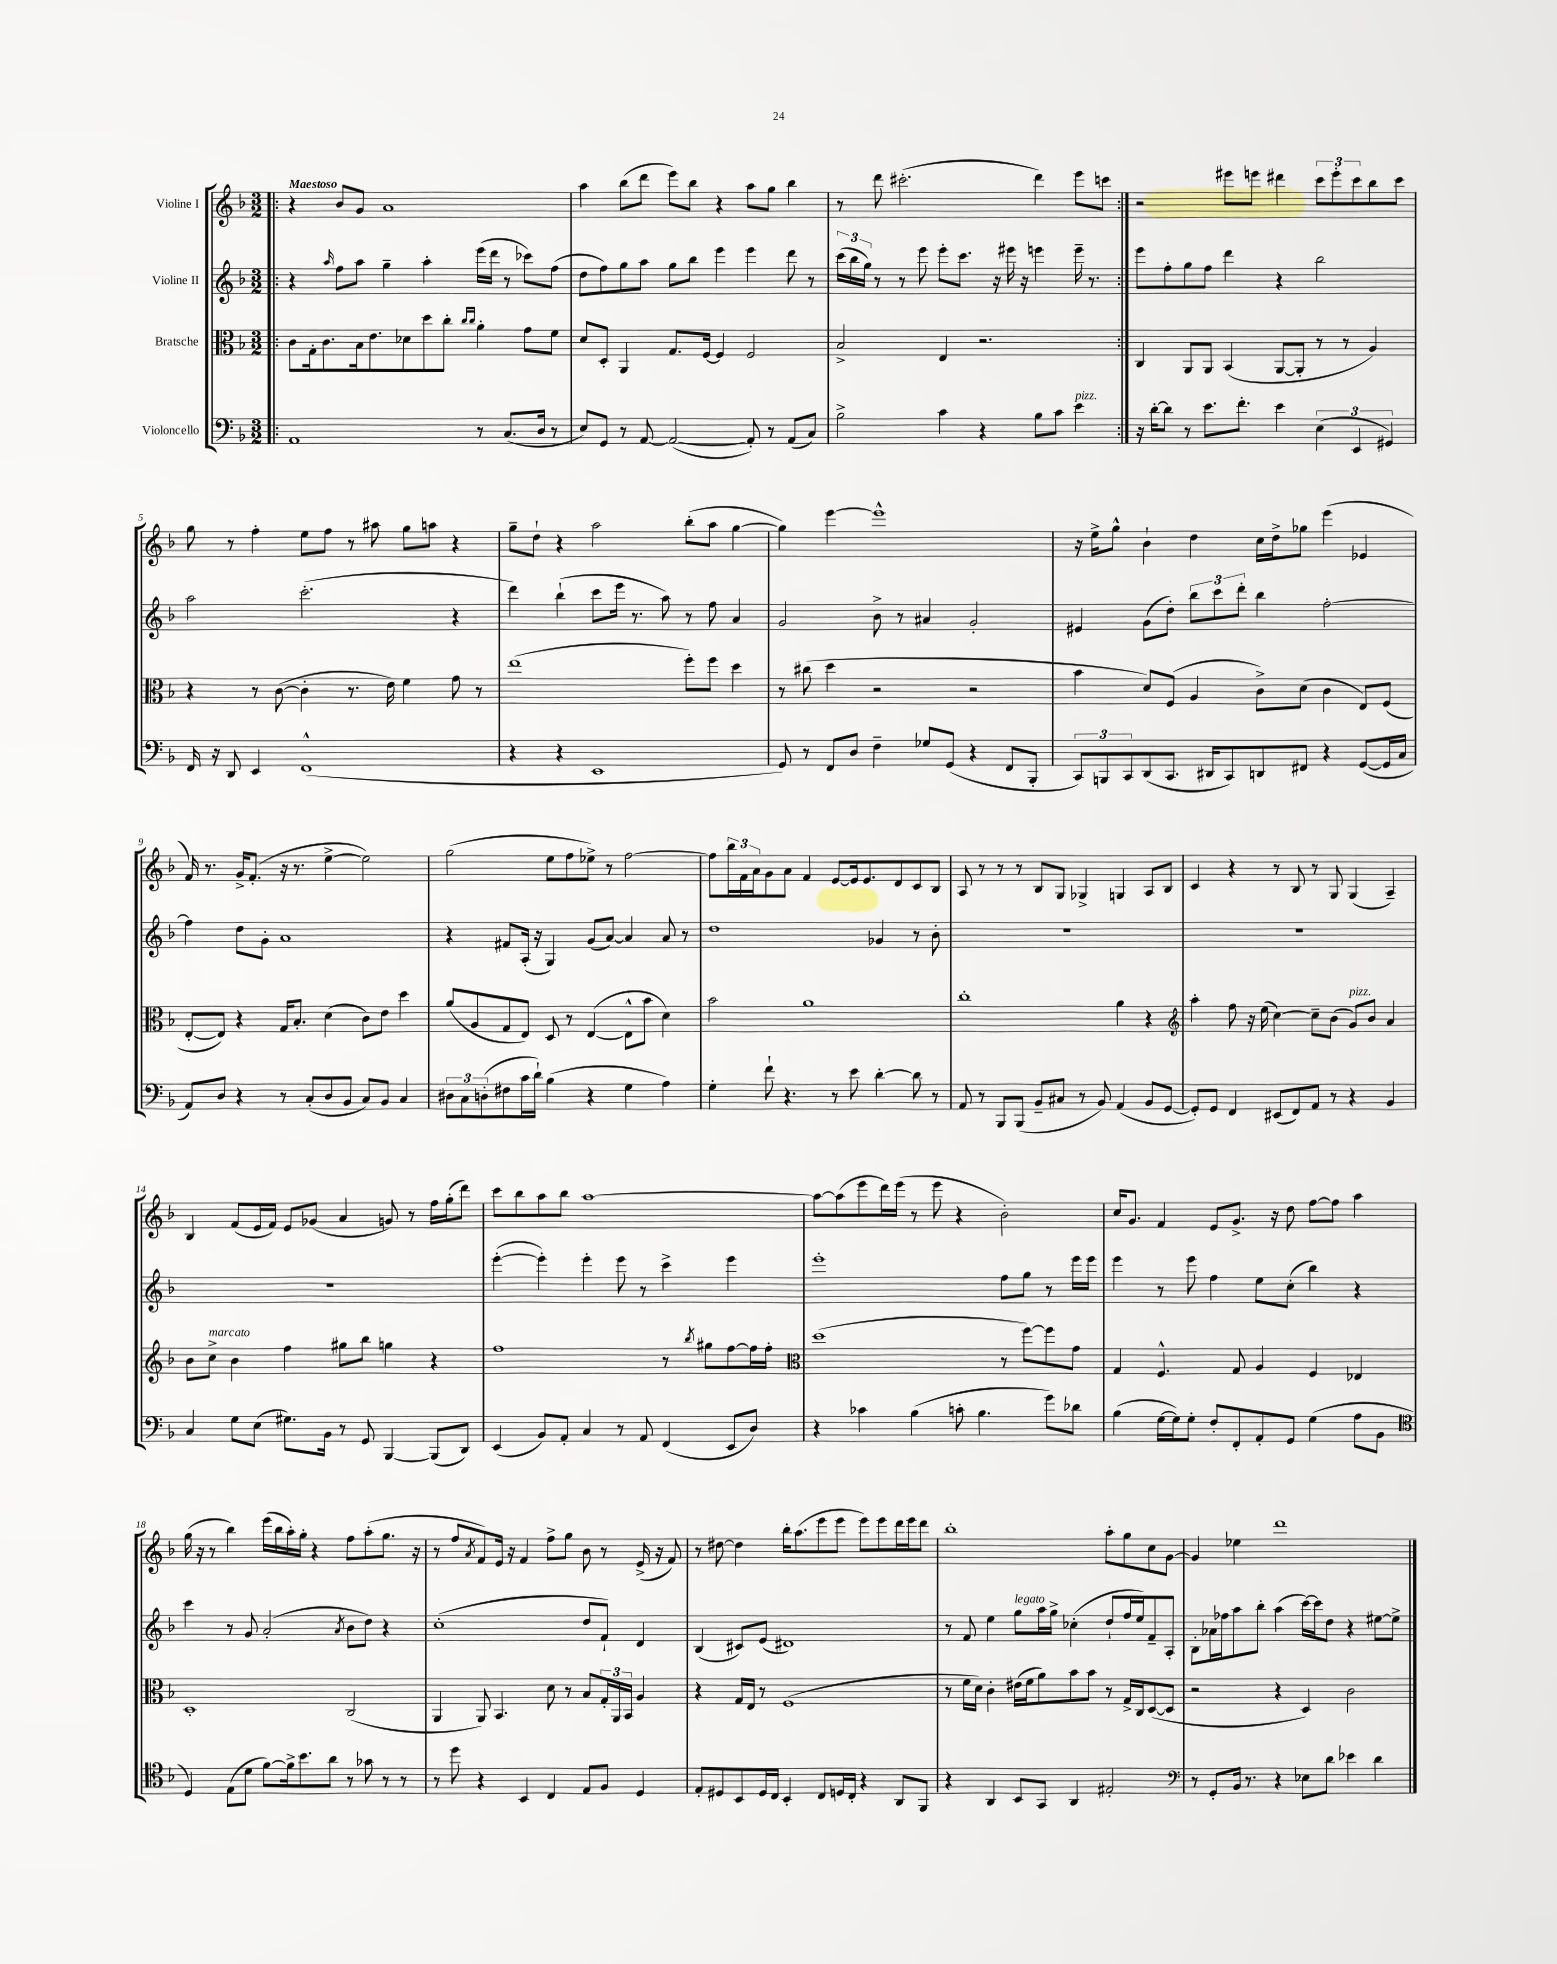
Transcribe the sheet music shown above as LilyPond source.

<<
\new StaffGroup <<
\new Staff = "s0" \with { instrumentName = "Violine I" } {
    \clef treble \key f \major \numericTimeSignature \time 3/2 \tempo "Maestoso"
    \repeat volta 2 { \bar ".|:" r4 bes'8 g'8 a'1 |
    a''4 bes''8( d'''8 e'''8) bes''8 r4 a''8 g''8 bes''4 |
    r8 d'''8 cis'''2.-.( d'''4) e'''8 c'''8 | }
    r2 eis'''8 e'''8 dis'''4 \tuplet 3/2 { c'''8 e'''8-. c'''8 } bes''8 c'''8 |
    g''8 r8 f''4-. e''8 f''8 r8 ais''8 g''8 a''8 r4 |
    g''8-- d''8-! r4 a''2 bes''8-.( a''8 g''4~ |
    g''4) e'''4~ e'''1-^ |
    r16 e''16-> g''8-^ bes'4-! d''4 c''16 d''16-> ges''8 e'''4( ees'4 |
    f'16) r8. g'16-> f'8.-.( r16 r8. e''4~-> e''2) |
    g''2( e''8 f''8 ees''8->) r8 f''2~ |
    f''8 \tuplet 3/2 { bes''16 f'16 a'16 } g'8 a'8 f'4 e'8~ e'16 e'8. d'8 c'8 bes8 |
    a8 r8 r8 r8 bes8 g8 ges4-> g4 a8 bes8 |
    c'4 r4 r8 bes8 r8 g8 g4( a4--) |
    bes4 f'8( e'16 f'16) e'8 ges'8( a'4 g'8) r8 f''16 g''16-.( d'''8) |
    c'''8 bes''8 a''8 bes''8 a''1~ |
    a''8~ a''8( e'''8 d'''16) e'''16( r8 e'''8 r4 bes'2-.) |
    c''16 g'8. f'4 e'8 g'8.-> r16 d''8 f''8~ f''8 a''4 |
    g''16( r16 r8 bes''4) e'''16( bes''16 a''16-.) g''16-. r4 f''8 a''8-.( g''8. r16 |
    r8 f''8 \acciaccatura { a'8 } f'8) e'16 r16 f'4 f''8-> g''8 bes'8 r8 e'16->( r16 f'8) |
    r8 dis''8~ dis''4 bes''16-. a''8.( e'''8 e'''8 e'''8) e'''8 d'''16 e'''16 d'''8 |
    bes''1-. a''8-. g''8 c''8 g'8~ |
    g'4 ees''4 d'''1 \bar "|." |
}
\new Staff = "s1" \with { instrumentName = "Violine II" } {
    \clef treble \key f \major \numericTimeSignature \time 3/2
    \repeat volta 2 { \bar ".|:" r4 \grace { a''16 } f''8 a''8 g''4-- a''4-. e'''16( d'''16 r8 ces'''8) f''8( |
    d''8 f''8) g''8 a''8 g''8 bes''8 e'''4 e'''4 d'''8 r8 |
    \tuplet 3/2 { c'''16( bes''16 g''16) } r8 r8 e'''8 e'''8-. c'''8. r16 eis'''16 r16 e'''4 e'''16-- r8. | }
    e'''8 f''8-. g''8 f''8 d'''4 r4 bes''2 |
    a''2 c'''2.-.( r4 |
    d'''4) bes''4-!( c'''8 e'''16 r8. a''8) r8 f''8 a'4 |
    g'2 bes'8-> r8 ais'4 g'2-. |
    eis'4 g'8( d''8-.) \tuplet 3/2 { bes''8 c'''8 d'''8-. } bes''4 f''2~-. |
    f''4 d''8 g'8-. a'1 |
    r4 fis'8 a16-.( r16 g4) g'8( a'8~) a'4 a'8 r8 |
    d''1 ges'4 r8 bes'8-. |
    R1. |
    R1. |
    R1. |
    e'''4~-.( e'''4-.) e'''4-. e'''8 r8 c'''4-> e'''4 |
    e'''1-. f''8 g''8 r8 e'''16 e'''16 |
    e'''4 r8 e'''8 f''4 e''8 c''8-.( bes''4) r4 |
    c'''4 r8 g'8 a'2-.( \acciaccatura { a'8 } bes'8 d''8) r4 |
    c''1-.( d''8 f'8-!) d'4 |
    bes4( cis'8) e'8( dis'1) |
    r8 f'8 e''4 g''8^\markup { \italic "legato" } a''16 g''16-> ces''4-.( d''8-! f''16 e''16) f'8-- a8-. |
    bes8-. aes'16 fes''16 a''8 bes''8-. a''4( c'''16~) c'''16 d''8 r4 eis''8~ eis''8-> \bar "|." |
}
\new Staff = "s2" \with { instrumentName = "Bratsche" } {
    \clef alto \key f \major \numericTimeSignature \time 3/2
    \repeat volta 2 { \bar ".|:" c'8 g16-. c'8. bes16 e'8. des'8 d''8 c''8-. \grace { c''16 c''16 } a'4-. g'8 f'8 |
    d'8 d8-. a,4 g8. f16~ f4 f2 |
    bes2-> e4 r2. | }
    c4 a,8 a,8 bes,4( a,8~ a,8-. r8 r8 a4) |
    r4 r8 c'8~( c'4-. r8. e'16) f'4 g'8 r8 |
    e''1( f''8-.) f''8 d''4 |
    r8 cis''8( d''4 r2 r2 |
    bes'4 d'8) f8( a4 c'8->) d'8( c'4 e8) f8( |
    e8~-. e8) r4 g16 bes8.-. d'4( c'8) e'8 d''4 |
    a'8( a8 g8 e8) d8 r8 e4~( e8-^ bes'8 d'4) |
    bes'2 a'1 |
    c''1-. a'4 r4 |
    \clef treble a''4-. f''8 r16 e''16( c''4~) c''8-- bes'8( g'8^\markup { \italic "pizz." }) bes'8 a'4 |
    bes'8 c''8->^\markup { \italic "marcato" } bes'4 f''4 gis''8 bes''8 g''4 r4 |
    f''1 r8 \acciaccatura { bes''8 } gis''8 f''8~ f''16 f''16-. |
    \clef alto d''1( r8 f''8~) f''8 g'8 |
    g4 f4.-^ g8 a4 f4 ees4 |
    d1-. c2( |
    a,4 a,8) bes,4. d'8 r8 bes8 \tuplet 3/2 { g16-. a,16 bes,16 } a4 |
    r4 g16 e16 r8 f1( |
    r8 f'16 d'16) c'4-. eis'16( f'16 a'8) bes'8 bes'8 r8 g16-> c16 d8~( d8 |
    r2 r4 d4) c'2 \bar "|." |
}
\new Staff = "s3" \with { instrumentName = "Violoncello" } {
    \clef bass \key f \major \numericTimeSignature \time 3/2
    \repeat volta 2 { \bar ".|:" a,1 r8 c8.( d16 r8 |
    e8) g,8 r8 a,8~ a,2~( a,8-.) r8 a,8( c8) |
    bes2-> c'4 r4 bes8 c'8 e'4^\markup { \italic "pizz." } | }
    r16 d'16~-. d'8 r8 e'8. f'8.-. e'4 \tuplet 3/2 { e4( e,4 gis,4) } |
    f,16 r16 d,8 e,4 f,1-^( |
    r4 r4 e,1 |
    g,8) r8 f,8 d8 f4-- ges8 g,8( r4 f,8 bes,,8-. |
    \tuplet 3/2 { c,8) b,,8 c,8 } d,8( c,8. dis,16 c,8) d,8 fis,8 r4 g,8~( g,16 c16 |
    a,8) d8 r4 r8 c8-.( d8 bes,8 c8) bes,8 c4 |
    \tuplet 3/2 { dis8 c8 d8-.( } fis8 c'16 d'16-!) bes4( r4 g4 a4) |
    g4-. f'8-! r4. r8 e'8 d'4~-. d'8 r8 |
    a,8 r8 bes,,8 bes,,8( bes,8-- cis8 r8 bes,8) a,4( bes,8 g,8~ |
    g,8-.) g,8 f,4 eis,8( f,8) a,8 r8 r4 bes,4 |
    c4 g8 e8( gis8.) bes,16 r8 g,8 bes,,4~ bes,,8( d,8) |
    e,4( bes,8) a,8-. c4 r8 a,8 f,4( e,8 d8) |
    r4 ces'4 bes4( c'8-. bes4. g'8) des'8 |
    bes4( g16~ g16) g8-. f8-. f,8-. a,8-. g,8 g4( a8 bes,8 |
    \clef tenor d4) e8( d'8 f'8~) f'16-> bes'8. a'8 r8 ges'8 r8 r8 |
    r8 d''8 r4 bes,4 c4 e8 f8 d4 |
    e8-. dis8 bes,8 dis16 c16 bes,4-. c8 d16 c16-. r4 a,8 f,8 |
    r4 a,4 bes,8 g,8 a,4 eis2-. |
    \clef bass r8 g,8-. bes,16 r8. r4 ees8 d'8 ees'4 d'4 \bar "|." |
}
>>
>>
